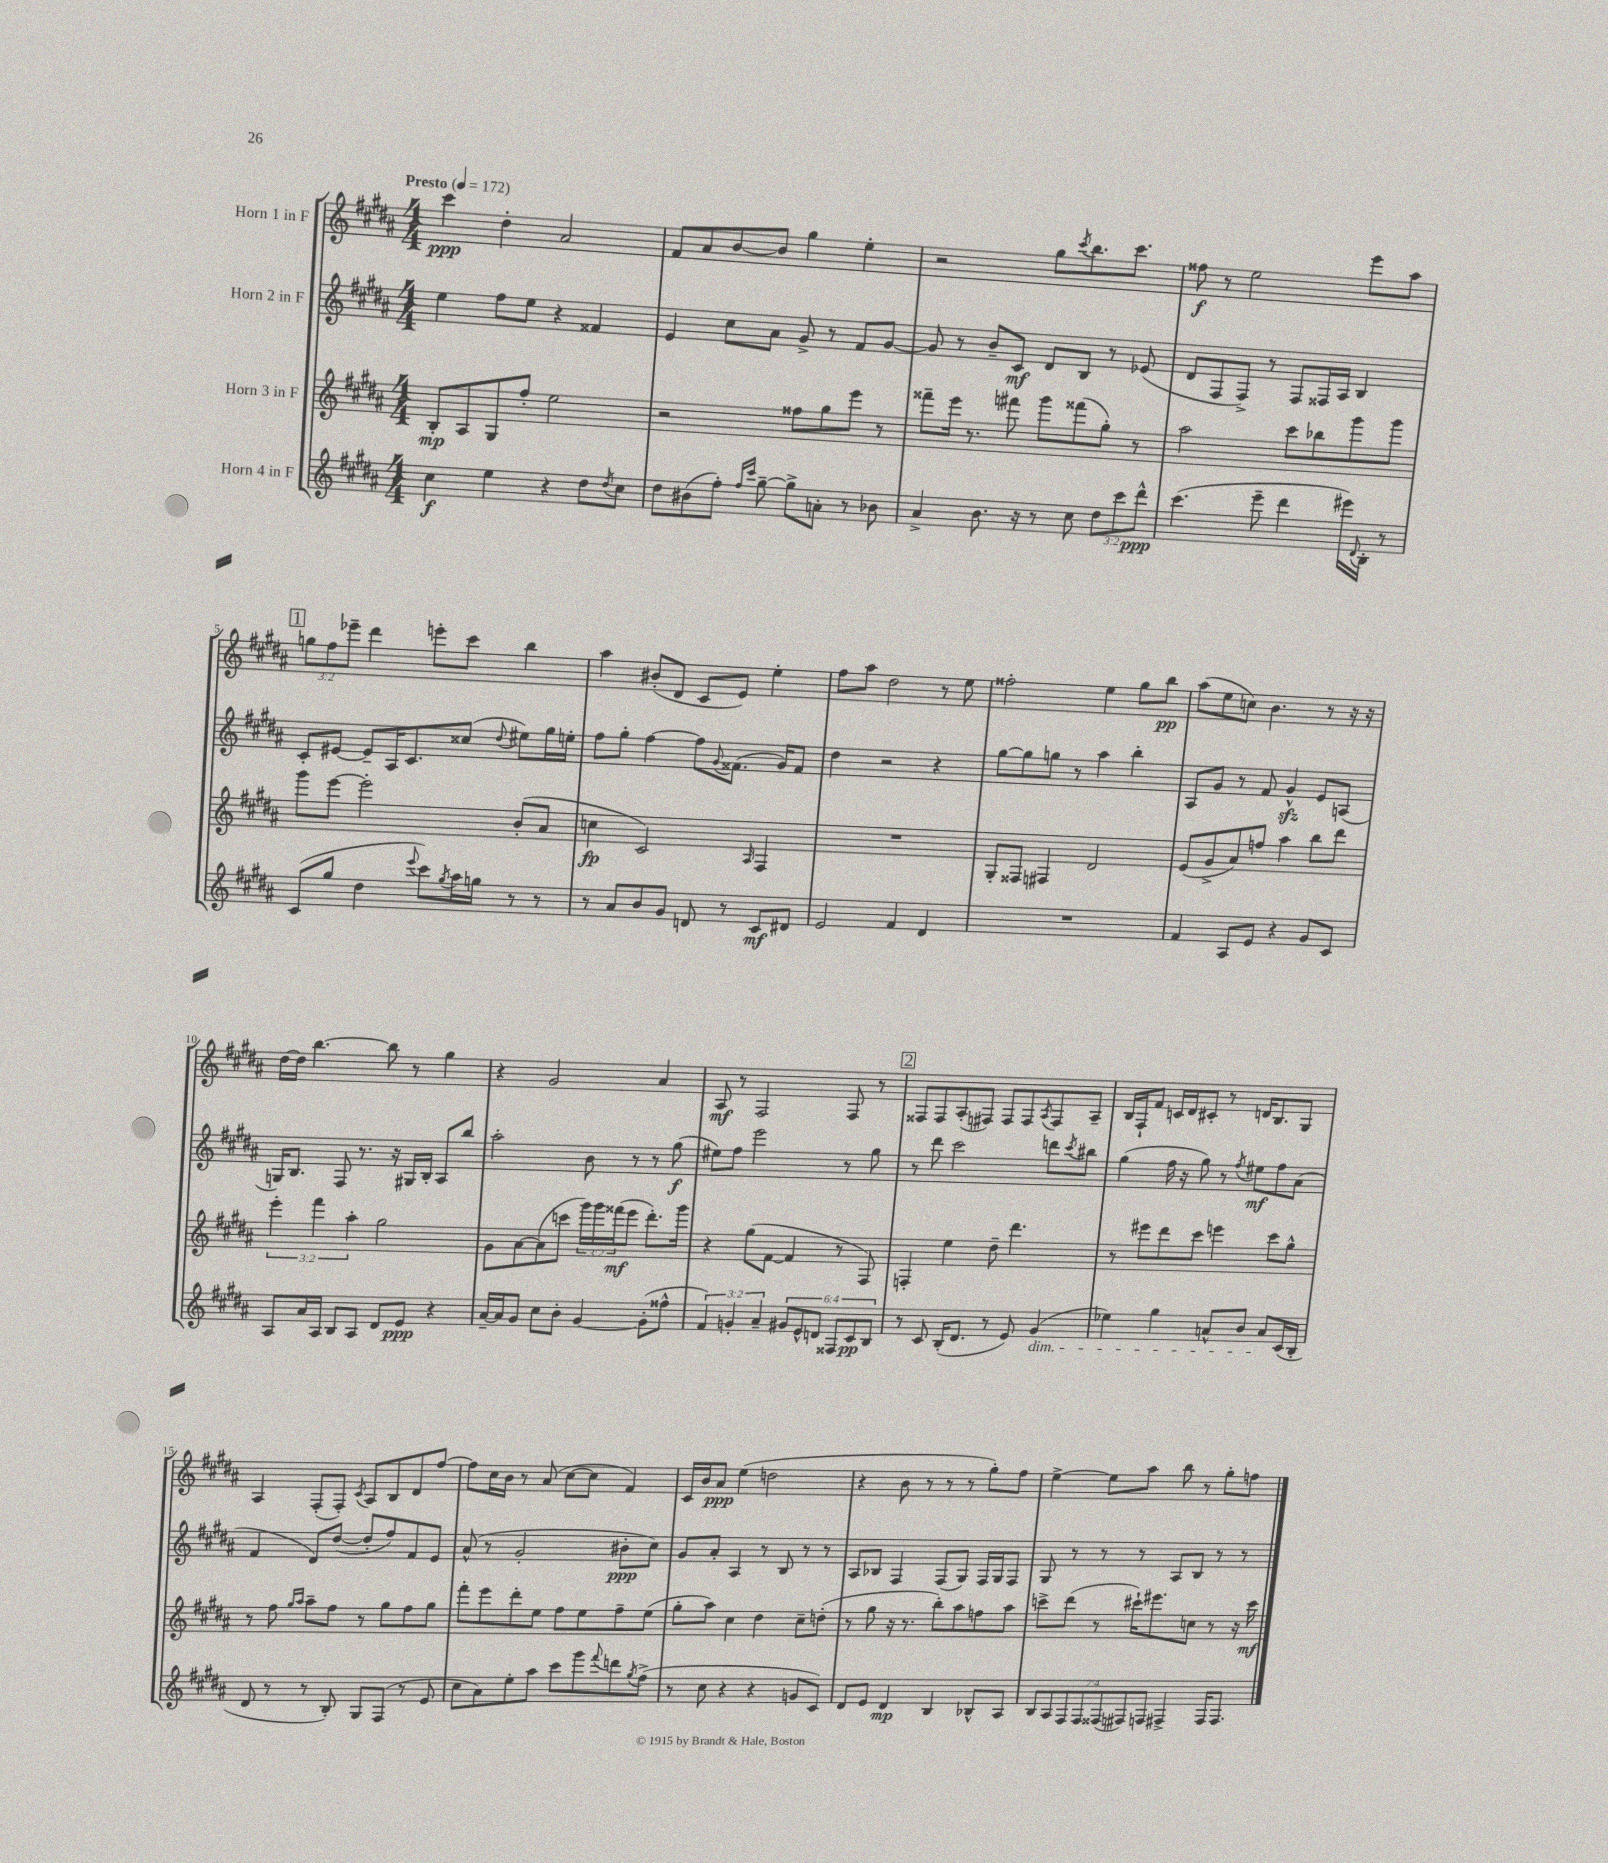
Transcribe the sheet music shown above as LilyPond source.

<<
\new StaffGroup <<
\new Staff = "s0" \with { instrumentName = "Horn 1 in F" } {
    \clef treble \key b \major \numericTimeSignature \time 4/4 \override Staff.TupletNumber.text = #tuplet-number::calc-fraction-text \tempo "Presto" 4 = 172
    cis'''4\ppp dis''4-. ais'2 |
    fis'8 ais'8 b'8~ b'8 gis''4 e''4-. |
    r2 gis''8 \acciaccatura { cis'''8 } b''8. cis'''8. |
    fisis''8\f r8 e''2 e'''8 ais''8 |
    \mark \markup { \box "1" } \tuplet 3/2 { g''8 fis''8 ees'''8-- } dis'''4 e'''8-. cis'''8 b''4 |
    ais''4 bis'8-.( dis'8 cis'8 e'8) e''4-. |
    fis''8 ais''8 dis''2 r8 e''8 |
    fisis''2-. e''4 gis''8 b''8\pp |
    ais''8( e''8 c''8) b'4. r8 r16 r16 |
    dis''16~ dis''16 b''4.~ b''8 r8 gis''4 |
    r4 gis'2 ais'4 |
    ais8\mf r8 fis2 fis8 r8 |
    \mark \markup { \box "2" } fisis8 fisis8 ais8-.( fis8) fis8 fis8 \acciaccatura { ais8 } fis8 ais8-- |
    b16 fis16-! fis'8 c'16 dis'16 cis'8-. r8 d'16 b8. gis8 |
    ais4 fis8-.( fis8-.) \acciaccatura { cis'8 } ais8 b8 dis'8 fis''8~ |
    fis''8 cis''16 b'16 r8 ais'8( cis''8~ cis''8 fis'4) |
    cis'16 b'16 ais'8\ppp e''4( d''2 |
    r4 b'8 r8 r8 r8 gis''8-.) fis''8 |
    e''4~-> e''8 ais''8 b''8 r8 gis''8-. f''8 \bar "|." |
}
\new Staff = "s1" \with { instrumentName = "Horn 2 in F" } {
    \clef treble \key b \major \numericTimeSignature \time 4/4
    e''4 fis''8 e''8 r4 fisis'4 |
    e'4 cis''8 ais'8 gis'8-> r8 fis'8 gis'8~ |
    gis'8 r8 b'8-- cis'8\mf dis'8 b8 r8 ees'8( |
    dis'8 fis8 fis8->) r8 fis8 fisis16 ais16 b4 |
    \mark \markup { \box "1" } cis'8-. eis'8~ eis'8-- ais16 cis'8. cisis''8( \appoggiatura { dis''8 } eis''8) gis''16 e''16-. |
    fis''8 gis''8-. fis''4~ fis''8 \appoggiatura { gis'8 } fisis'8.( gis'16) fisis'8 |
    dis''4 r2 r4 |
    gis''8~ gis''8 g''8 r8 ais''4 b''4-. |
    ais8 gis'8 r8 fis'8 gis'4-^\sfz e'8 a8( |
    g16) b8. fis8 r8. r16 gis16 b16-. ais8 b''8 |
    ais''2-. b'8 r8 r8 gis''8\f( |
    eis''8) fis''8 e'''2 r8 gis''8 |
    \mark \markup { \box "2" } r8 dis'''8 cis'''2 d'''8 \acciaccatura { cis'''8 } bis''8 |
    gis''4( fis''16 r16 gis''8) r8 \acciaccatura { fis''8 } eis''8\mf fis''8 ais'8( |
    fis'4 dis'8) dis''8~( dis''8-. fis''8) fis'8 e'8 |
    ais'8-^( r8 gis'2-. bis'8-.\ppp cis''8) |
    gis'8 ais'8-. ais4 r8 b8 r8 r8 |
    ais8 bes8 fis4 fis8( gis8) fis16 gis16 fis8 |
    gis8 r8 r8 r8 ais8 b8 r8 r8 \bar "|." |
}
\new Staff = "s2" \with { instrumentName = "Horn 3 in F" } {
    \clef treble \key b \major \numericTimeSignature \time 4/4 \override Staff.TupletNumber.text = #tuplet-number::calc-fraction-text
    b8-.\mp ais8 gis8 fis''8-. e''2 |
    r2 fisis''8 gis''8 e'''8 r8 |
    fisis'''8-- e'''16 r8. fis'''8 gis'''8 fisis'''8( gis''8-.) r8 |
    ais''2 cis'''8 bes''8 gis'''8 gis'''8 |
    \mark \markup { \box "1" } gis'''8 e'''8~ e'''2-. b'8-.( ais'8 |
    c''4\fp cis'2) \grace { ais16 } fis4 |
    R1 |
    gis8-. fisis8 fis4 dis'2 |
    e'8( gis'8-> ais'8) f''8 ais''4 b''8 dis'''8 |
    \tuplet 3/2 { e'''4-. fis'''4 ais''4-. } gis''2 |
    gis'8 ais'8~ ais'8( c'''8 \tuplet 3/2 { gis'''16) gis'''16 fisis'''16\mf( } e'''8 dis'''8.-.) gis'''16 |
    r4 gis''8( fis'8~ fis'4 r8 fis8) |
    \mark \markup { \box "2" } f4-. e''4 dis''8-- dis'''4. |
    r8 eis'''8 dis'''8 cis'''8 e'''4 cis'''8 gis''8-^ |
    r8 fis''8 \grace { gis''16 ais''16 } ais''8-- fis''8 r8 gis''8 fis''8 gis''8 |
    fis'''8-. e'''8 dis'''8-. e''8 fis''8 e''8 fis''8-- e''8( |
    gis''8-. ais''8) cis''4 dis''4 cis''8-- d''8-.( |
    r8 gis''8 r16 r8. b''8-.) ais''8 f''8 ais''8 |
    c'''8-> dis'''8( r8 cis'''16-!) eis'''8. c''8 r8 r16 cis'''16\mf \bar "|." |
}
\new Staff = "s3" \with { instrumentName = "Horn 4 in F" } {
    \clef treble \key b \major \numericTimeSignature \time 4/4 \override Staff.TupletNumber.text = #tuplet-number::calc-fraction-text
    cis''4\f e''4 r4 dis''8 \acciaccatura { dis''8 } cis''8 |
    dis''8 bis'8( fis''8-.) \grace { fis''16 cis'''16 } gis''8~-- gis''8-> a'8-. r8 bes'8 |
    ais'4-> b'8. r16 r8 cis''8 \tuplet 3/2 { dis''8 cis'''8 dis'''8-^\ppp } |
    cis'''4.( e'''8-- dis'''4 eis'''16) \appoggiatura { dis'8 } b16-. r8 |
    \mark \markup { \box "1" } cis'8( gis''8 dis''4 \appoggiatura { e'''8 } cis'''8) \acciaccatura { gis''8 } ais''16 g''16 r8 r8 |
    r8 ais'8 b'8 gis'8 d'8 r8 cis'8\mf dis'8 |
    e'2 fis'4 dis'4 |
    R1 |
    fis'4 ais8 e'8 r4 gis'8 cis'8 |
    ais8 ais'16 ais16 b8 ais8 dis'8 e'8\ppp r4 |
    ais'16~-- ais'16 gis'8 cis''8 b'8-. gis'4~ gis'8-.( fisis''8-^ |
    \tuplet 3/2 { fis'4) g'4-. ais'4-- } \tuplet 6/4 { gis'8 e'8-^ d'8 fisis8 cis'8\pp b8 } |
    \mark \markup { \box "2" } r8 cis'8 b16-.( dis'8. r8 e'8) gis'4\dim( |
    ees''4) gis''4 a'8-^ b'8 a'8\! cis'16( b16-. |
    dis'8 r8 r8 b8-.) gis8 fis8( r8 e'8 |
    cis''8 ais'8) e''8-. ais''8 cis'''8 gis'''8 \appoggiatura { fis'''8 } d'''8 \acciaccatura { gis''8 } fis''8->( |
    r8 cis''8 r4 r4 g'8 cis'8) |
    dis'8 e'8 dis'4\mp b4 bes8-^ ais8 |
    \tuplet 7/4 { b8 ais8 fis8 fis8 fisis8( fis8) f8 } fis4-> fis16 fis8. \bar "|." |
}
>>
>>
